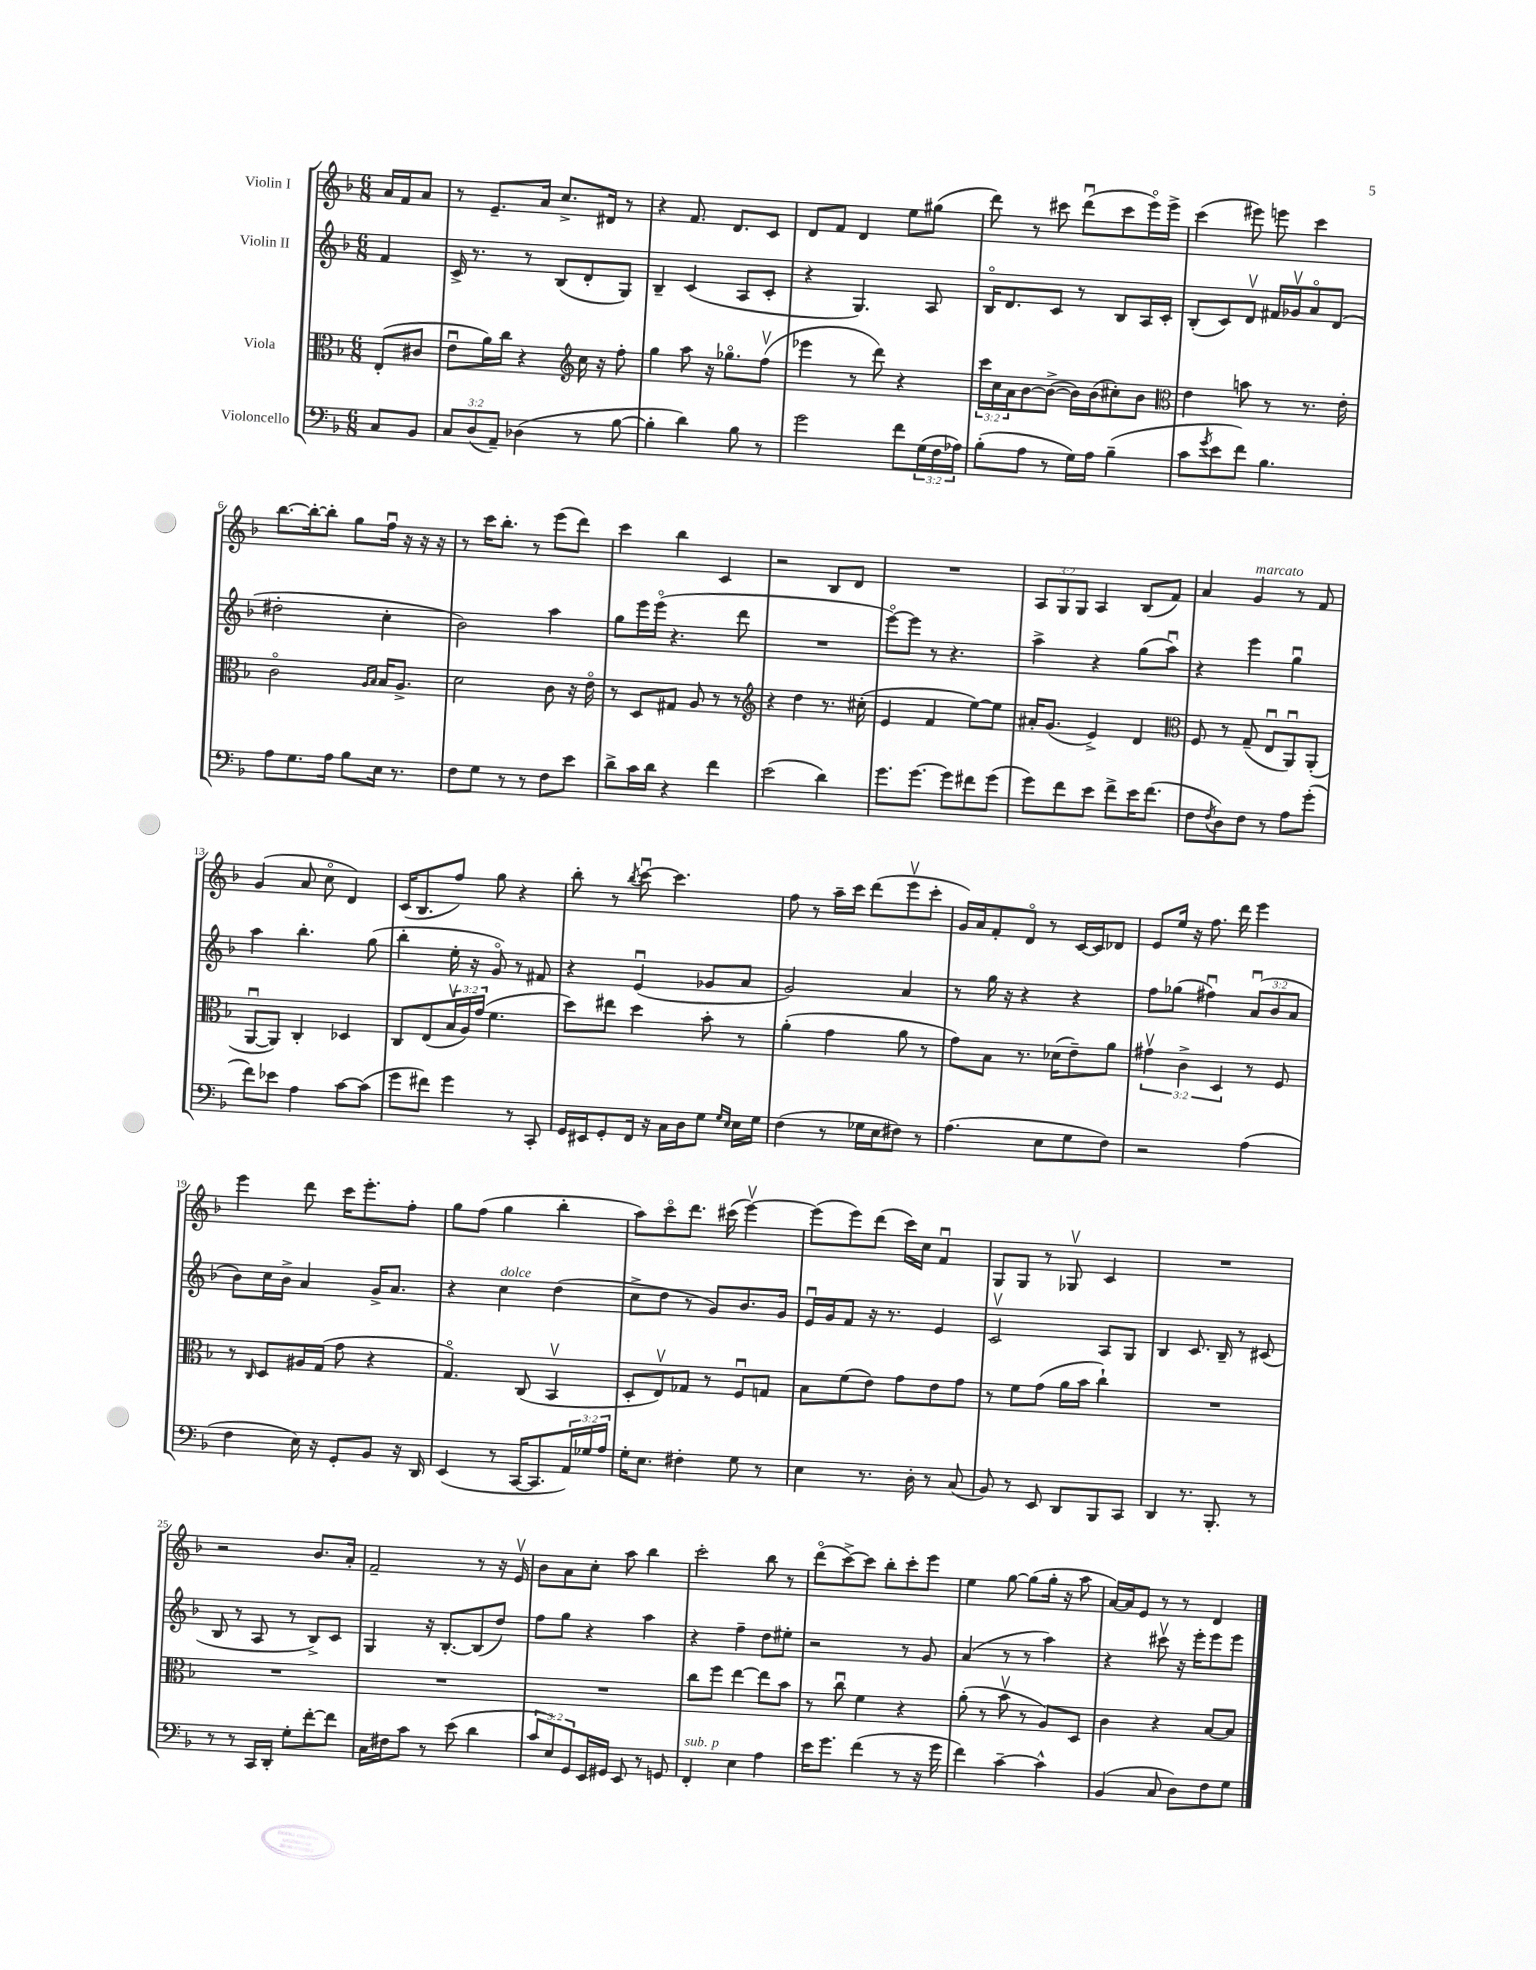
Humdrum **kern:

**kern	**kern	**kern	**kern
*part4	*part3	*part2	*part1
*staff4	*staff3	*staff2	*staff1
*I"Violoncello	*I"Viola	*I"Violin II	*I"Violin I
*clefF4	*clefC3	*clefG2	*clefG2
*k[b-]	*k[b-]	*k[b-]	*k[b-]
*M6/8	*M6/8	*M6/8	*M6/8
=	=	=	=
8C/L	(8E'/L	4f/	16a/LL
.	.	.	16f/J
8BB-/J	8c#X/J	.	8a/J
=1	=1	=1	=1
12C/L	8eu\L	16c^/	8r
.	.	8.r	.
(12D/	.	.	.
.	16a\L)	.	8.e~/L
12AA~/J)	.	.	.
.	16cc\JJ	.	.
(4D-X\	4r	8r	.
.	.	.	16a/Jk
.	.	(8B-/L	8.cc^/L
*	*clefG2	*	*
8r	16cc\	8d'/	.
.	16r	.	16d#X/Jk
[8B-\	8ff'\	8G/J)	8r
=2	=2	=2	=2
4B-'\]	4gg\	4B-~/	4r
4d\)	8aa\	(4c/	8.f/
.	16r	.	.
.	8.gg-X\L	.	8.d/L
8B-\	.	8A/L	.
8r	(8ffv\J	8c'/J	8c/J
=3	=3	=3	=3
2g\	4eee-X\	4r	8d/L
.	.	.	8f/J
.	8r	4.G/)	4d/
.	8ddd\)	.	.
8f\L	4r	.	8ee\L
(24G\L	.	8A/	(8gg#X\J
24F\	.	.	.
24A-X\JJ)	.	.	.
=4	=4	=4	=4
(8B-'\L	24ccc\LL	16B-/KL	8ddd\)
.	24cc\	.	.
.	.	8.d/	.
.	24a\J	.	.
8A\J	[8b-\	.	8r
8r	(8b-^\J_	8c/J	8ccc#X\
16G\LL)	16b-\LL])	8r	(8dddu\L
16A\JJ	(16b-\J	.	.
(4B-~\	8cc#X'\)	8B-/L	8ccc#\
.	8b-\J	16A/L	16eee\L)
.	.	16c'/JJ	16eee^\JJ
=5	=5	=5	=5
*	*clefC3	*	*
8c\L	4e\	(8B-'/L	(4ccc\
8qg/	.	.	.
8e\	.	8c/)	.
8f\J)	8bn\	8dv/J	8eee#X\)
4.B-\	8r	16f#X/LL	8eeen\
.	.	16g-Xv/J	.
.	8.r	8a/	4ccc\
.	.	(8d/J	.
.	16e'\	.	.
!!LO:LB:g=z
=6	=6	=6	=6
8A\L	2c\	2dd#X'\	[8.bb-\L
8.G\	.	.	.
.	.	.	16bb-'\k_
.	.	.	8bb-'\J]
16A\Jk	.	.	.
8B-\L	.	.	8gg\L
.	16qqA/LL	.	.
.	16qqB-/JJ	.	.
16E\Jk	16B-/KL	4cc'\	16ffu\Jk
8.r	8.A^/J	.	16r
.	.	.	16r
.	.	.	16r
=7	=7	=7	=7
8F\L	2d\	2b-\)	8r
8G\J	.	.	16ccc\KL
.	.	.	8.bb-'\J
8r	.	.	.
8r	.	.	8r
8F\L	8c\	4aa\	(8eee\L
8e\J	16r	.	8ddd\J)
.	16e\	.	.
=8	=8	=8	=8
8d^\L	8r	8gg\L	4ccc\
16c\L	8D/L	16eee\L	.
16d\JJ	.	(16eee\JJ	.
4r	8G#X/J	4.r	4bb-\
.	8A/	.	.
4f\	8r	.	4c/
.	8r	8ddd\	.
=9	=9	=9	=9
*	*clefG2	*	*
(2e\	4r	2.r	2r
.	4dd\	.	.
4d\)	8.r	.	8B-/L
.	.	.	8d/J
.	(16cc#X'\	.	.
=10	=10	=10	=10
8.g\L	4e/	[8eee\L)	2.r
.	.	8eee\J]	.
[8.g\J	.	.	.
.	4f/	8r	.
8g\L]	.	4.r	.
8f#X\	[8ee\L)	.	.
(8g\J	8ee\J]	.	.
=11	=11	=11	=11
8g\L)	16a#X'/KL	4aa^\	12A/L
.	(8.g/J	.	.
.	.	.	12G/
8f\	.	.	.
.	.	.	12G/J
8e\J	4e^/)	4r	4A/
8f^\L	.	.	.
16e\K	4d/	(8gg\L	(8B-/L
(8.f\J	.	.	.
.	.	8aau\J)	8f/J)
=12	=12	=12	=12
*	*clefC3	*	*
8F\L	8F/	4r	4a/
8qF/	.	.	.
8D\)	8r	.	.
!	!	!	!LO:TX:a:i:t=marcato
8F\J	(8G~/	4eee\	4g/
8r	8Eu/L	.	.
8A\L	8AAu/)	4ggu\	8r
(8g'\J	(8AA'/J	.	8f/
!!LO:LB:g=z
=13	=13	=13	=13
8f\L)	[8AAu/L	4aa\	(4g/
8e-X\J	8AA/J])	.	.
4A\	4C'/	4.bb-'\	8a/
.	.	.	8cc\
[8c\L	4D-X/	.	4d/)
(8c\J]	.	(8gg\	.
=14	=14	=14	=14
8g\L	8C/L	4bb-'\	(16c/KL
.	.	.	8.B-/
8f#X\J)	(8E/	.	.
4g\	24B-v/L	16ee'\	8ff/J)
.	24A/)	.	.
.	.	16r	.
.	(24g/JJ	.	.
.	4.f\	8g/)	8gg\
8r	.	8r	4r
8CC'/	.	8f#X/	.
=15	=15	=15	=15
16GG/LL	8dd\L)	4r	8bb-'\
16EE#X/J	.	.	.
8GG'/	8ee#X\J	.	8r
.	.	.	8qbb-/
16FF/Jk	4dd\	(4eu/	[8cccu\
16r	.	.	.
16C\LL	.	.	4.ccc\]
16D\J	.	.	.
8G\J	8b-'\	8g-X/L	.
16qqG/LL	.	.	.
16qqE/JJ	.	.	.
16E\LL	8r	8a/J	.
16G\JJ	.	.	.
=16	=16	=16	=16
(4F\	(4a'\	2g/)	8ff\
.	.	.	8r
8r	4g\	.	16aa~\LL
.	.	.	16ccc\JJ
16G-X\LL	.	.	(8ddd\L
16E\J	.	.	.
8F#X\J)	8a\	4a/	8eeev\
8r	8r	.	8ccc'\J
=17	=17	=17	=17
(4.A\	8g\L)	8r	16g/LL)
.	.	.	16a/J
.	8B-\J	16gg\	8f'/
.	.	16r	.
.	8.r	4r	8d/J
8E\L	.	.	8r
.	(16d-X\KL	.	.
8G\	8e~\)	4r	[16c/LL
.	.	.	16c/J]
8F\J)	8a\J	.	8d-X/J
=18	=18	=18	=18
2r	6g#Xv\	8ff\L	8e/L
.	.	(8gg-X\J	16ee/Jk
.	6c^\	.	.
.	.	.	16r
.	.	4ff#Xu\)	8.ff\
.	6D/	.	.
.	.	.	16ddd\
(4A\	8r	(12au/L	4eee\
.	.	12b-/	.
.	8F/	.	.
.	.	12a/J	.
!!LO:LB:g=z
=19	=19	=19	=19
4F\	8r	8b-\L)	4eee\
.	16qqC/	.	.
.	8D/L	16cc\L	.
.	.	16b-^\JJ	.
16E\)	16A#X/L	4a/	8ddd\
16r	(16G/JJ	.	.
8GG'/L	8g\	.	16ccc\KL
.	.	.	8.eee'\
8BB-/J	4r	16g^/KL	.
.	.	8.a/J	.
16r	.	.	8ff'\J
16DD/	.	.	.
=20	=20	=20	=20
(4EE/	4.G/)	4r	8gg\L
.	.	.	(8ff\J
!	!	!LO:TX:a:i:t=dolce	!
8r	.	4cc\	4gg\
[16CC/KL	(8C/	.	.
8.CC/]	.	.	.
.	4BB-v/	(4dd\	4bb-'\
24AA/L)	.	.	.
24G-X/	.	.	.
24A/JJ	.	.	.
=21	=21	=21	=21
16G'\KL	8D'/L	8cc^\L	8aa\L)
8.E\J	.	.	.
.	8Ev/)	8dd\J	8ccc\
4F#X'\	8G-X/J	8r	8.ddd\J
.	8r	8g/L)	.
.	.	.	(16ccc#X\
8G\	8Fu/L	8.b-/	[4eeev\)
8r	8Gn/J	.	.
.	.	16g/Jk	.
=22	=22	=22	=22
4E\	8B-\L	16eu/LL	(8eee\L]
.	.	16g/J	.
.	(8f\	8f/J	8eee\)
8.r	8e\J)	16r	(8ddd\J
.	.	8.r	.
.	8g\L	.	16ccc\LL)
16D'\	.	.	16cc\JJ
8r	8e\	4e/	4fu/
(8C/	8g\J	.	.
=23	=23	=23	=23
8BB-/)	8r	2cv/	8G/L
8r	8f\L	.	8G/J
8EE/	(8g\J	.	8r
8DD/L	16a\LL	.	8G-Xv/
.	16b-\JJ	.	.
8BBB-/	4cc`\)	8A/L	4c/
8CC/J	.	8G/J	.
=24	=24	=24	=24
4DD/	2.r	4B-/	2.r
8.r	.	8.c/	.
8.BBB-'/	.	16B-~/	.
.	.	8r	.
8r	.	(8c#X/	.
!!LO:LB:g=z
=25	=25	=25	=25
8r	2.r	8B-/	2r
8r	.	8r	.
16CC/LL	.	8A/	.
16DD'/JJ	.	.	.
8G'\L	.	8r	.
[8f'\	.	8B-^/L)	8.b-/L
8f\J]	.	8c/J	.
.	.	.	16a'/Jk
=26	=26	=26	=26
16C\LL	2.r	4G/	2f~/
16F#X\J	.	.	.
8c\J	.	.	.
8r	.	16r	.
.	.	[8.B-'/L	.
(8e\	.	.	.
4d\	.	(8B-/]	8r
.	.	8dd/J)	16r
.	.	.	16ev/
=27	=27	=27	=27
12c/L	2.r	8ff\L	8b-\L
12E/)	.	.	.
.	.	8gg\J	8a\
12GG/	.	.	.
16EE/L	.	4r	8cc'\J
16GG#X/JJ	.	.	.
8EE/	.	.	8aa\
8r	.	4aa\	4bb-\
8GGn/	.	.	.
=28	=28	=28	=28
!LO:TX:a:i:t=sub. p	!	!	!
4FF'/	8cc\L	4r	2ccc'\
.	8ff\J	.	.
4E\	[4ee\	4ff~\	.
4A\	8ee\L]	8dd\L	8bb-\
.	8b-\J	8ee#X'\J	8r
=29	=29	=29	=29
16e\KL	8r	2r	(8ddd\L
8.g\J	.	.	.
.	8ccu\	.	[8ccc^\)
(4f\	4f\	.	8ccc\J]
.	.	.	8bb-'\L
8r	4r	8r	8ccc'\
16r	.	8g/	8eee\J
16g\	.	.	.
=30	=30	=30	=30
4f\)	(8a'\	(4a/	4ee\
.	8r	.	.
[4c~\	8b-v\	8r	[8gg\
.	8r	8r	(8gg\L]
4c^^\]	8A/L)	4aa\)	16gg'\Jk
.	.	.	16r
.	8D/J	.	8aa\
=31	=31	=31	=31
(4BB-/	4c\	4r	[16a/LL)
.	.	.	16a/J]
.	.	.	8e/J
8C/	4r	8ccc#Xv\	8r
8D\L)	.	16r	8r
.	.	16eee'\KL	.
8F\	[8B-/L	8eee\	4d/
8G\J	8B-/J]	8eee\J	.
==	==	==	==
*-	*-	*-	*-
